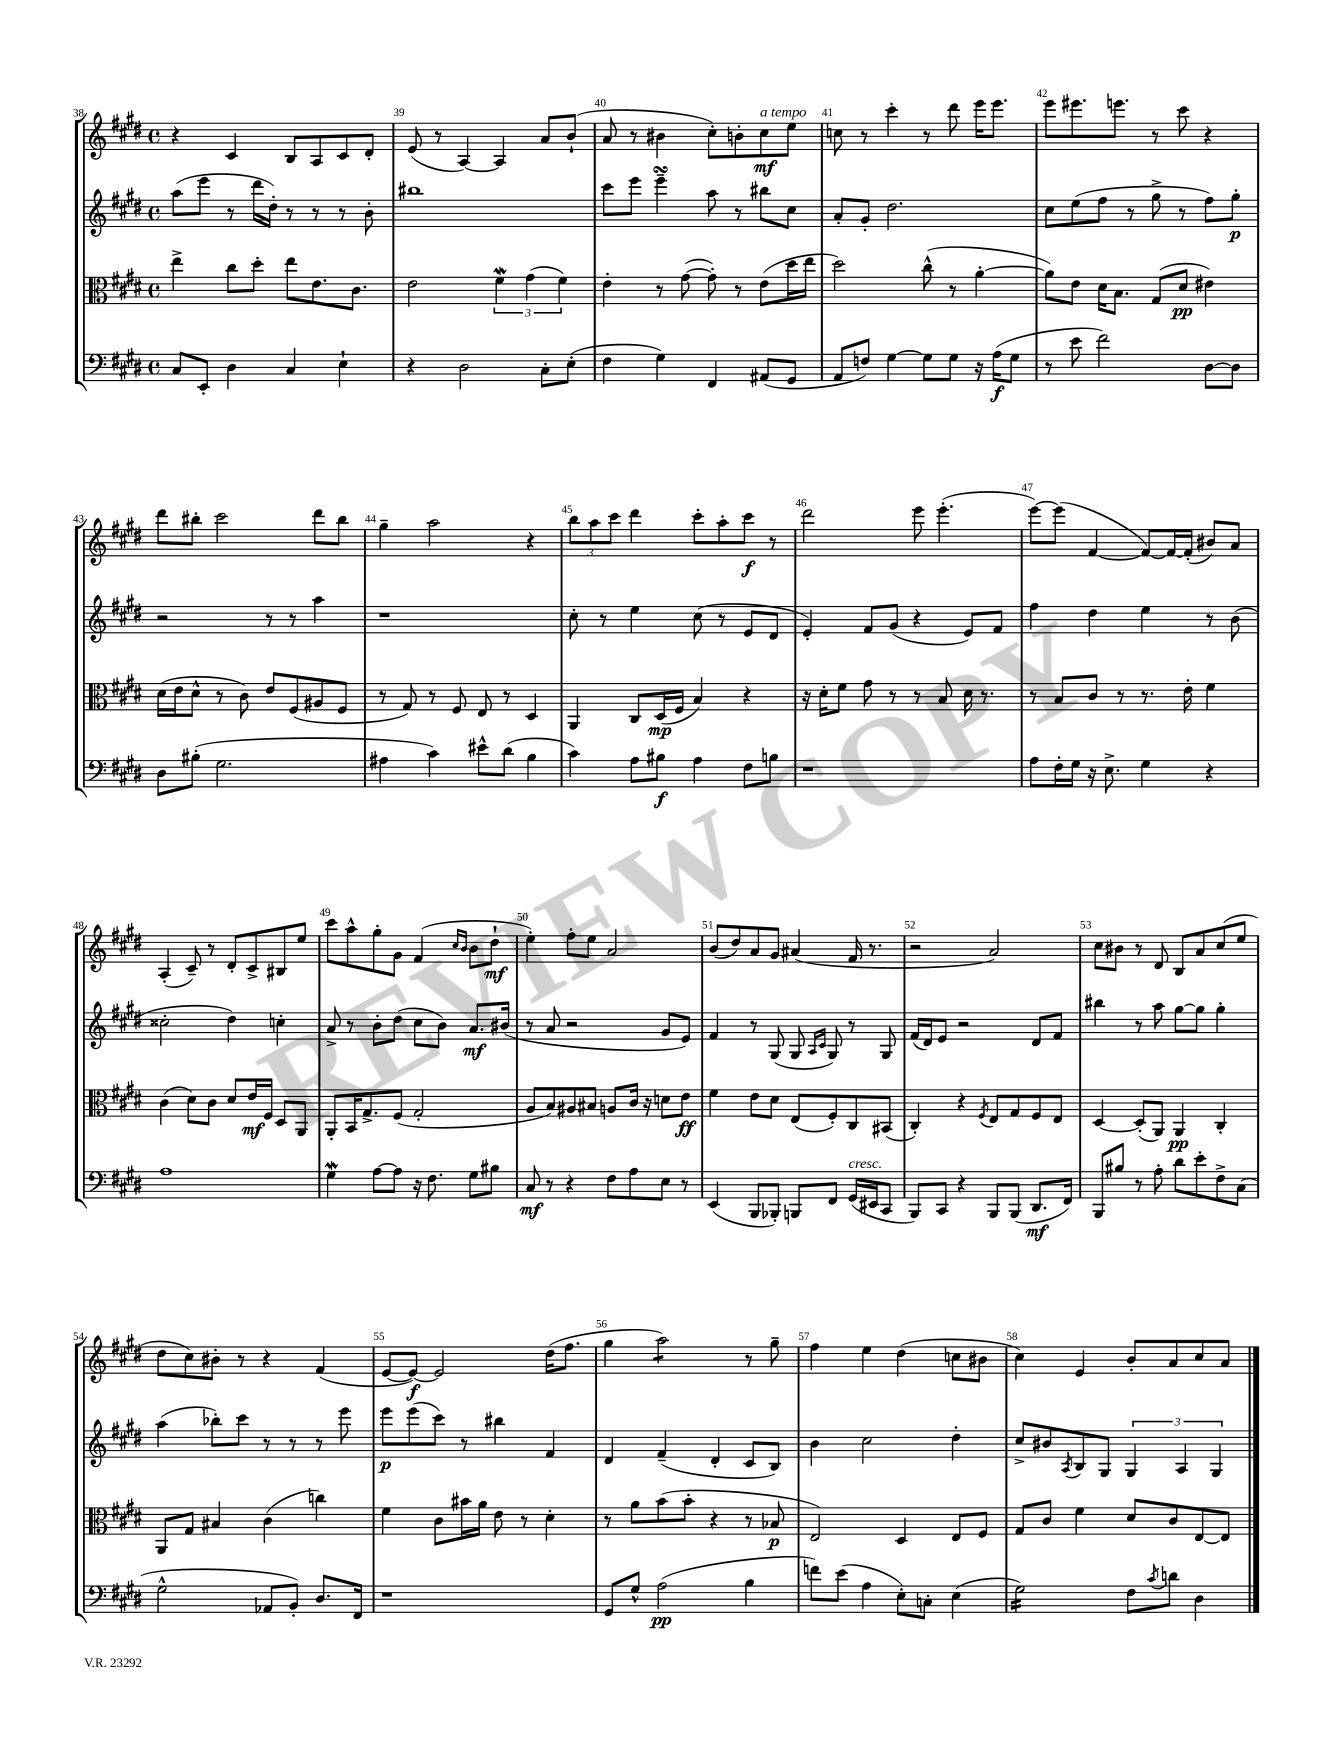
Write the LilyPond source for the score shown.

<<
\new StaffGroup <<
\new Staff = "s0" {
    \clef treble \key e \major \defaultTimeSignature \time 4/4
    r4 cis'4 b8 a8 cis'8 dis'8-. |
    e'8( r8 a4~) a4 a'8 b'8-!( |
    a'8 r8 bis'4 cis''8-.) b'8-. cis''8\mf^\markup { \italic "a tempo" } e''8 |
    c''8 r8 cis'''4-. r8 dis'''8 e'''16 e'''8. |
    e'''8 eis'''8. e'''8. r8 cis'''8 r4 |
    dis'''8 bis''8-. cis'''2 dis'''8 bis''8 |
    gis''4-- a''2 r4 |
    \tuplet 3/2 { b''8 a''8 cis'''8 } dis'''4 cis'''8-. a''8-. cis'''8\f r8 |
    dis'''2 e'''8 e'''4.-.( |
    e'''8~) e'''8( fis'4~ fis'8~) fis'16~ fis'16-.( bis'8) a'8 |
    a4-.( cis'8--) r8 dis'8-. cis'8-> bis8 e''8 |
    cis'''8 a''8-^ gis''8-. gis'8 fis'4( \grace { cis''16 b'16 } b'8 dis''8-!\mf |
    e''4-.) fis''8-. e''8 a'2 |
    b'8( dis''8) a'8 gis'8 ais'4( fis'16 r8. |
    r2 a'2) |
    cis''8 bis'8 r8 dis'8 b8 a'8 cis''8( e''8 |
    dis''8 cis''8) bis'8-. r8 r4 fis'4( |
    e'8~ e'8~\f) e'2 dis''16( fis''8. |
    gis''4 a''2:8) r8 gis''8-- |
    fis''4 e''4 dis''4( c''8 bis'8 |
    cis''4) e'4 b'8-. a'8 cis''8 a'8 \bar "|." |
}
\new Staff = "s1" {
    \clef treble \key e \major \defaultTimeSignature \time 4/4
    a''8( e'''8 r8 dis'''16 dis''16-.) r8 r8 r8 b'8-. |
    bis''1 |
    cis'''8 e'''8 e'''4--\turn a''8 r8 bis''8 cis''8 |
    a'8-. gis'8-. dis''2. |
    cis''8 e''8( fis''8 r8 gis''8-> r8 fis''8) gis''8-.\p |
    r2 r8 r8 a''4 |
    r1 |
    cis''8-. r8 e''4 cis''8( r8 e'8 dis'8 |
    e'4-.) fis'8 gis'8( r4 e'8) fis'8 |
    fis''4 dis''4 e''4 r8 b'8( |
    cisis''2-. dis''4) c''4-. |
    a'8-> r8 b'8-. dis''8( cis''8 b'8) a'8.\mf bis'16( |
    r8 a'8 r2 gis'8 e'8) |
    fis'4 r8 gis8( gis8 \grace { a16 cis'16 } gis8) r8 gis8 |
    fis'16( dis'16) e'8 r2 dis'8 fis'8 |
    bis''4 r8 a''8 gis''8~ gis''8 gis''4-. |
    a''4( bes''8-.) cis'''8 r8 r8 r8 e'''8 |
    e'''8\p e'''8( cis'''8) r8 bis''4 fis'4 |
    dis'4 fis'4--( dis'4-. cis'8 b8) |
    b'4 cis''2 dis''4-. |
    cis''8-> bis'8 \acciaccatura { a8 } b8 gis8 \tuplet 3/2 { gis4 a4 gis4 } \bar "|." |
}
\new Staff = "s2" {
    \clef alto \key e \major \defaultTimeSignature \time 4/4
    e''4-> cis''8 dis''8-. e''8 e'8. cis'8. |
    e'2 \tuplet 3/2 { fis'4\mordent gis'4( fis'4) } |
    e'4-. r8 gis'8~( gis'8-.) r8 e'8( dis''16 e''16 |
    dis''2) cis''8-^( r8 a'4~-. |
    a'8) e'8 dis'16 b8. gis8( dis'8\pp eis'4) |
    dis'16( e'16 dis'8-^ r8 cis'8) e'8 fis8( ais8 fis8 |
    r8 gis8) r8 fis8 e8 r8 dis4 |
    a,4 cis8 dis16\mp( fis16 b4) r4 |
    r16 dis'16-. fis'8 gis'8 r8 r8 b8 dis'16 r8. |
    r8 b8 cis'8 r8 r8. e'16-. fis'4 |
    cis'4( dis'8) cis'8 dis'8 e'16\mf fis16 dis8 a,8 |
    a,8-. b,16 gis8.-> fis8( gis2-. |
    a8 b8) ais8 bis8 a8 cis'16 r16 d'8 e'8\ff |
    fis'4 e'8 dis'8 e8( fis8-.) cis8 bis,8( |
    cis4-.) r4 \acciaccatura { fis8 } e8 gis8 fis8 e8 |
    dis4~ dis8-.( a,8) a,4\pp cis4-. |
    a,8 gis8 bis4 cis'4( c''4) |
    fis'4 cis'8 bis'16 a'16 e'8 r8 dis'4-. |
    r8 a'8 b'8( b'8-. r4 r8 bes8\p |
    e2) dis4 e8 fis8 |
    gis8 cis'8 fis'4 dis'8 cis'8 e8~ e8 \bar "|." |
}
\new Staff = "s3" {
    \clef bass \key e \major \defaultTimeSignature \time 4/4
    cis8 e,8-. dis4 cis4 e4-! |
    r4 dis2 cis8-. e8-.( |
    fis4 gis4) fis,4 ais,8( gis,8 |
    a,8 f8) gis4~ gis8 gis8 r16 a16\f( gis8 |
    r8 e'8 fis'2) dis8~ dis8 |
    dis8 bis8-.( gis2. |
    ais4 cis'4) eis'8-^ dis'8( b4 |
    cis'4) a8 bis8\f a4 fis8 b8 |
    r1 |
    a8 fis16-. gis16 r16 e8.-> gis4 r4 |
    a1 |
    gis4\mordent a8~ a8 r16 fis8. gis8 bis8 |
    cis8\mf r8 r4 fis8 a8 e8 r8 |
    e,4( b,,8 bes,,8-.) b,,8 fis,8 gis,16^\markup { \italic "cresc." }( eis,16 cis,8 |
    b,,8) cis,8 r4 b,,8 b,,8( dis,8.\mf fis,16) |
    b,,8 bis8 r8 a8-. dis'8 e'8-. fis8-> cis8( |
    gis2-^ aes,8 b,8-.) dis8. fis,16 |
    r1 |
    gis,8 gis8-^ a2\pp( b4 |
    f'8) e'8( a4 e8-.) c8-. e4( |
    gis2:16) fis8 \acciaccatura { cis'8 } d'8 dis4 \bar "|." |
}
>>
>>
\layout { \context { \Score currentBarNumber = #38 \override BarNumber.break-visibility = ##(#f #t #t) barNumberVisibility = #all-bar-numbers-visible } }
